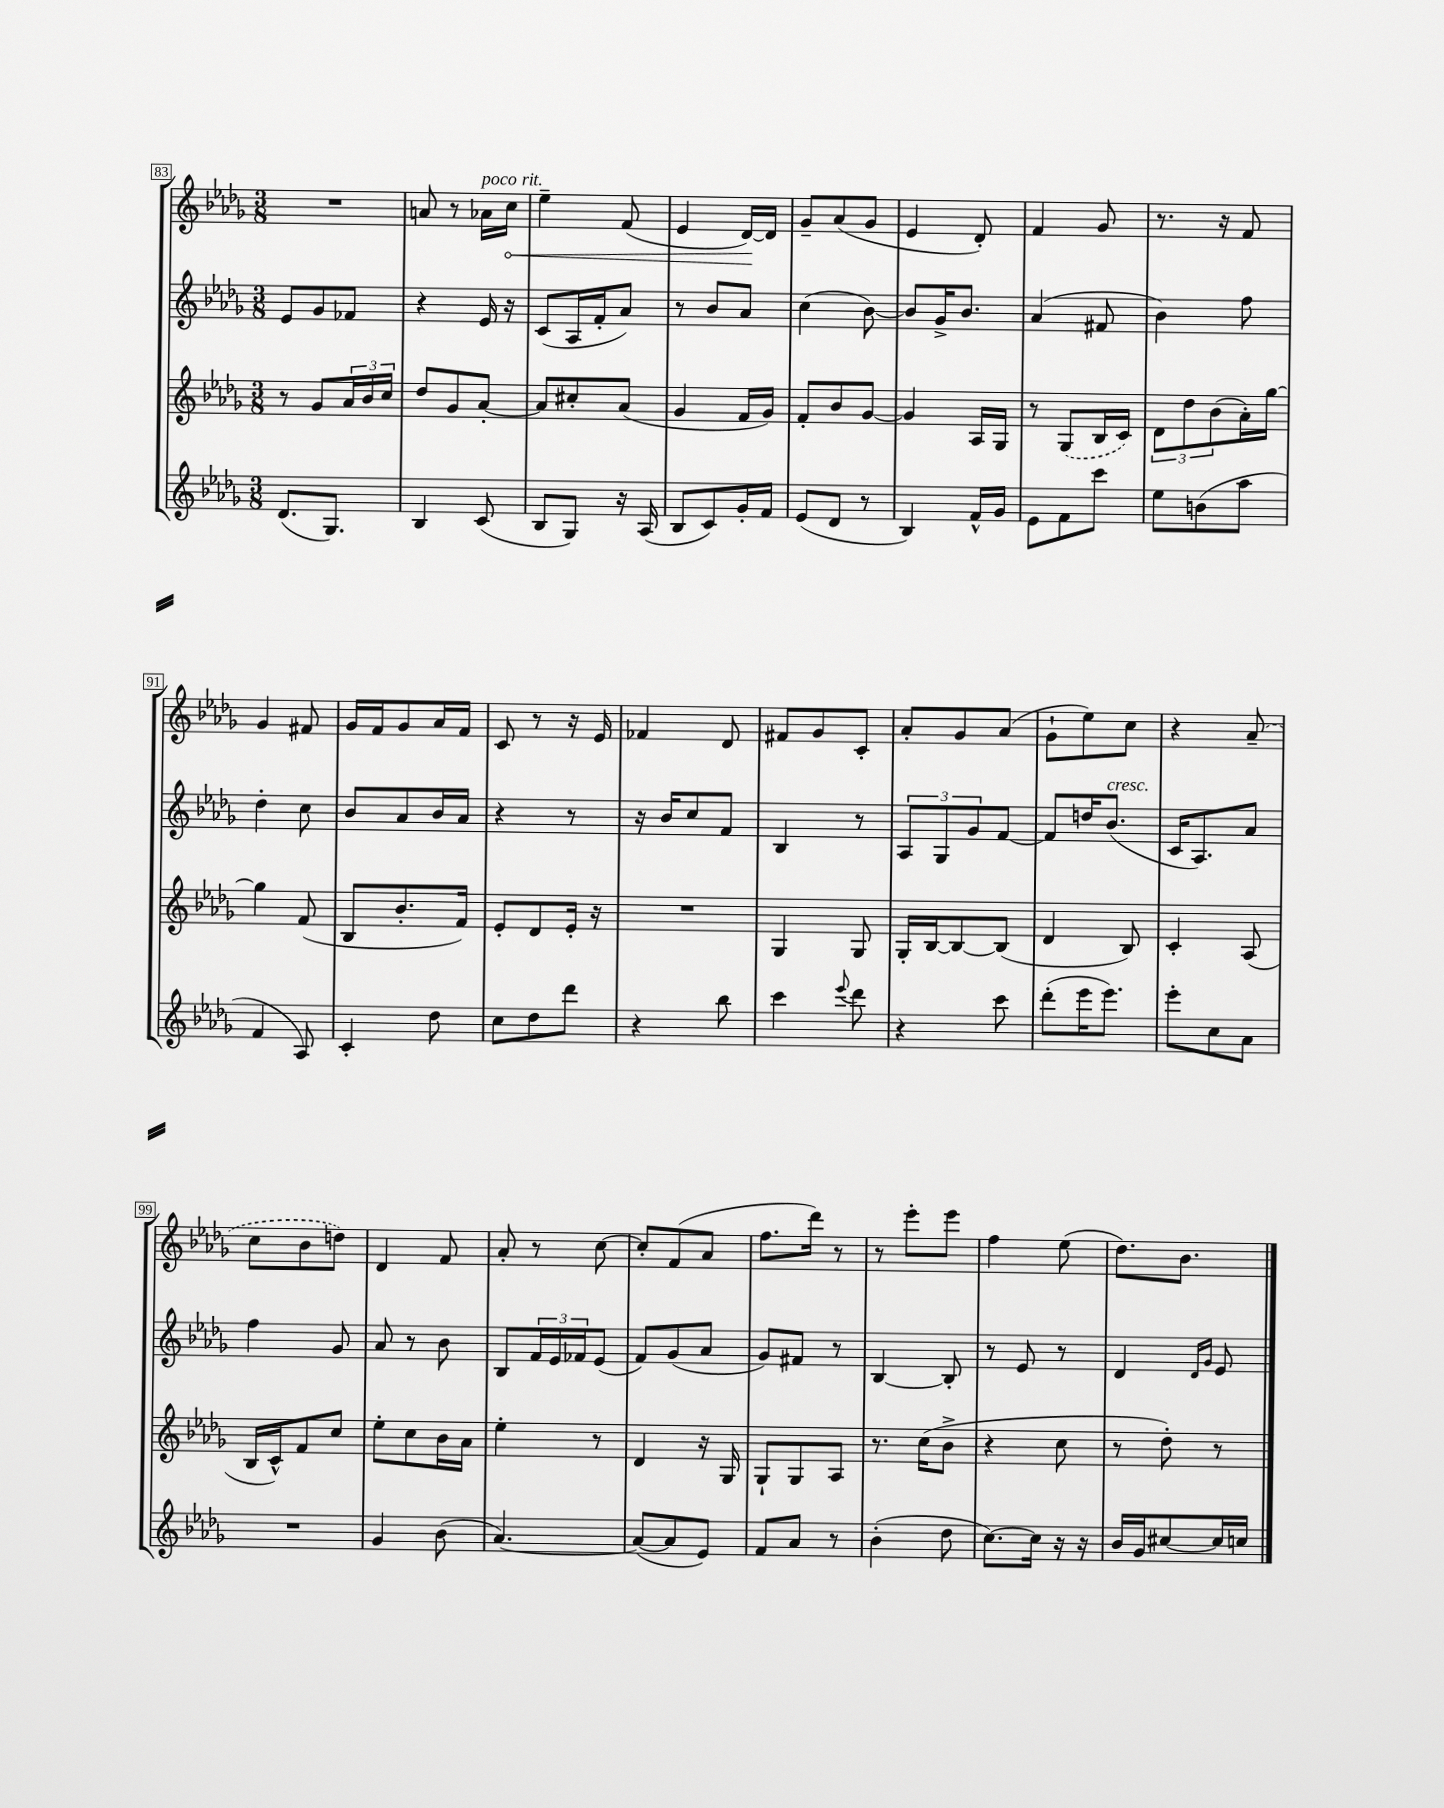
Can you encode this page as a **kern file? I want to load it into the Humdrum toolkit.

**kern	**kern	**kern	**kern
*staff4	*staff3	*staff2	*staff1
*clefG2	*clefG2	*clefG2	*clefG2
*k[b-e-a-d-g-]	*k[b-e-a-d-g-]	*k[b-e-a-d-g-]	*k[b-e-a-d-g-]
*M3/8	*M3/8	*M3/8	*M3/8
(8.d-	8r	8e-	4.r
.	8g-	8g-	.
8.G-)	.	.	.
.	24a-	8f-	.
.	24b-	.	.
.	24cc	.	.
=	=	=	=
4B-	8dd-	4r	8a
.	8g-	.	8r
(8c	[8a-'	16e-	16a-
.	.	16r	16cc
=	=	=	=
8B-	8a-]	(8c	4ee-~
8G-)	8cc#'	16A-	.
.	.	16f'	.
16r	(8a-	8a-)	(8f
(16A-	.	.	.
=	=	=	=
8B-	4g-	8r	4e-
8c)	.	8b-	.
16g-'	16f	8a-	[16d-)
16f	16g-)	.	16d-]
=	=	=	=
(8e-	8f'	(4cc	8g-~
8d-	8b-	.	(8a-
8r	[8g-	[8b-)	8g-
=	=	=	=
4B-)	4g-]	8b-]	4e-
.	.	16g-^	.
.	.	8.b-	.
16f^^	16A-	.	8d-')
16g-	16G-	.	.
=	=	=	=
8e-	8r	(4a-	4f
8f	(8G-	.	.
8ccc	16B-	8f#	8g-
.	16c)	.	.
=	=	=	=
8ee-	12d-	4b-)	8.r
.	12dd-	.	.
(8b	.	.	.
.	(12b-	.	.
.	.	.	16r
8aa-	16a-')	8ff	8f
.	[16gg-	.	.
=	=	=	=
4f	4gg-]	4dd-'	4g-
8A-)	(8f	8cc	8f#
=	=	=	=
4c'	8B-	8b-	16g-
.	.	.	16f
.	8.b-'	8a-	8g-
8dd-	.	16b-	16a-
.	16f)	16a-	16f
=	=	=	=
8cc	8e-'	4r	8c
8dd-	8d-	.	8r
8ddd-	16e-'	8r	16r
.	16r	.	16e-
=	=	=	=
4r	4.r	16r	4f-
.	.	16b-	.
.	.	8cc	.
8bb-	.	8f	8d-
=	=	=	=
4ccc	4G-	4B-	8f#
.	.	.	8g-
8qqeee-	.	.	.
8ddd-	8G-	8r	8c'
=	=	=	=
4r	16G-'	12A-	8a-'
.	[16B-	.	.
.	.	12G-	.
.	8B-_	.	8g-
.	.	12g-	.
8ccc	(8B-]	[8f	(8a-
=	=	=	=
(8ddd-'	4d-	8f]	8g-`
16eee-	.	16dd	8ee-)
8.eee-)	.	(8.b-	.
.	8B-)	.	8cc
=	=	=	=
8eee-'	4c'	16c	4r
.	.	8.A-)	.
8cc	.	.	.
8a-	(8A-	8a-	(8a-~
=	=	=	=
4.r	16B-	4ff	8cc
.	16c^^)	.	.
.	8f	.	8b-
.	8cc	8g-	8dd)
=	=	=	=
4g-	8ee-'	8a-	4d-
.	8cc	8r	.
(8b-	16b-	8b-	8f
.	16a-	.	.
=	=	=	=
[4.a-)	4ee-'	8B-	8a-'
.	.	24f	8r
.	.	24e-	.
.	.	24f-	.
.	8r	(8e-	[8cc
=	=	=	=
(8a-_	4d-	8f)	8cc']
8a-]	.	(8g-	(8f
8e-)	16r	8a-	8a-
.	16G-	.	.
=	=	=	=
8f	8G-`	8g-)	8.ff
8a-	8G-	8f#	.
.	.	.	16ddd-)
8r	8A-	8r	8r
=	=	=	=
(4b-'	8.r	[4B-	8r
.	.	.	8eee-'
.	(16cc	.	.
8dd-	8b-^	8B-']	8eee-
=	=	=	=
[8.cc)	4r	8r	4ff
.	.	8e-	.
16cc]	.	.	.
16r	8cc	8r	(8ee-
16r	.	.	.
=	=	=	=
16b-	8r	4d-	8.dd-)
16g-	.	.	.
[8cc#	8dd-')	.	.
.	.	.	8.b-
.	.	16qqd-	.
.	.	16qqg-	.
16cc#]	8r	8e-	.
16cc	.	.	.
==	==	==	==
*-	*-	*-	*-
